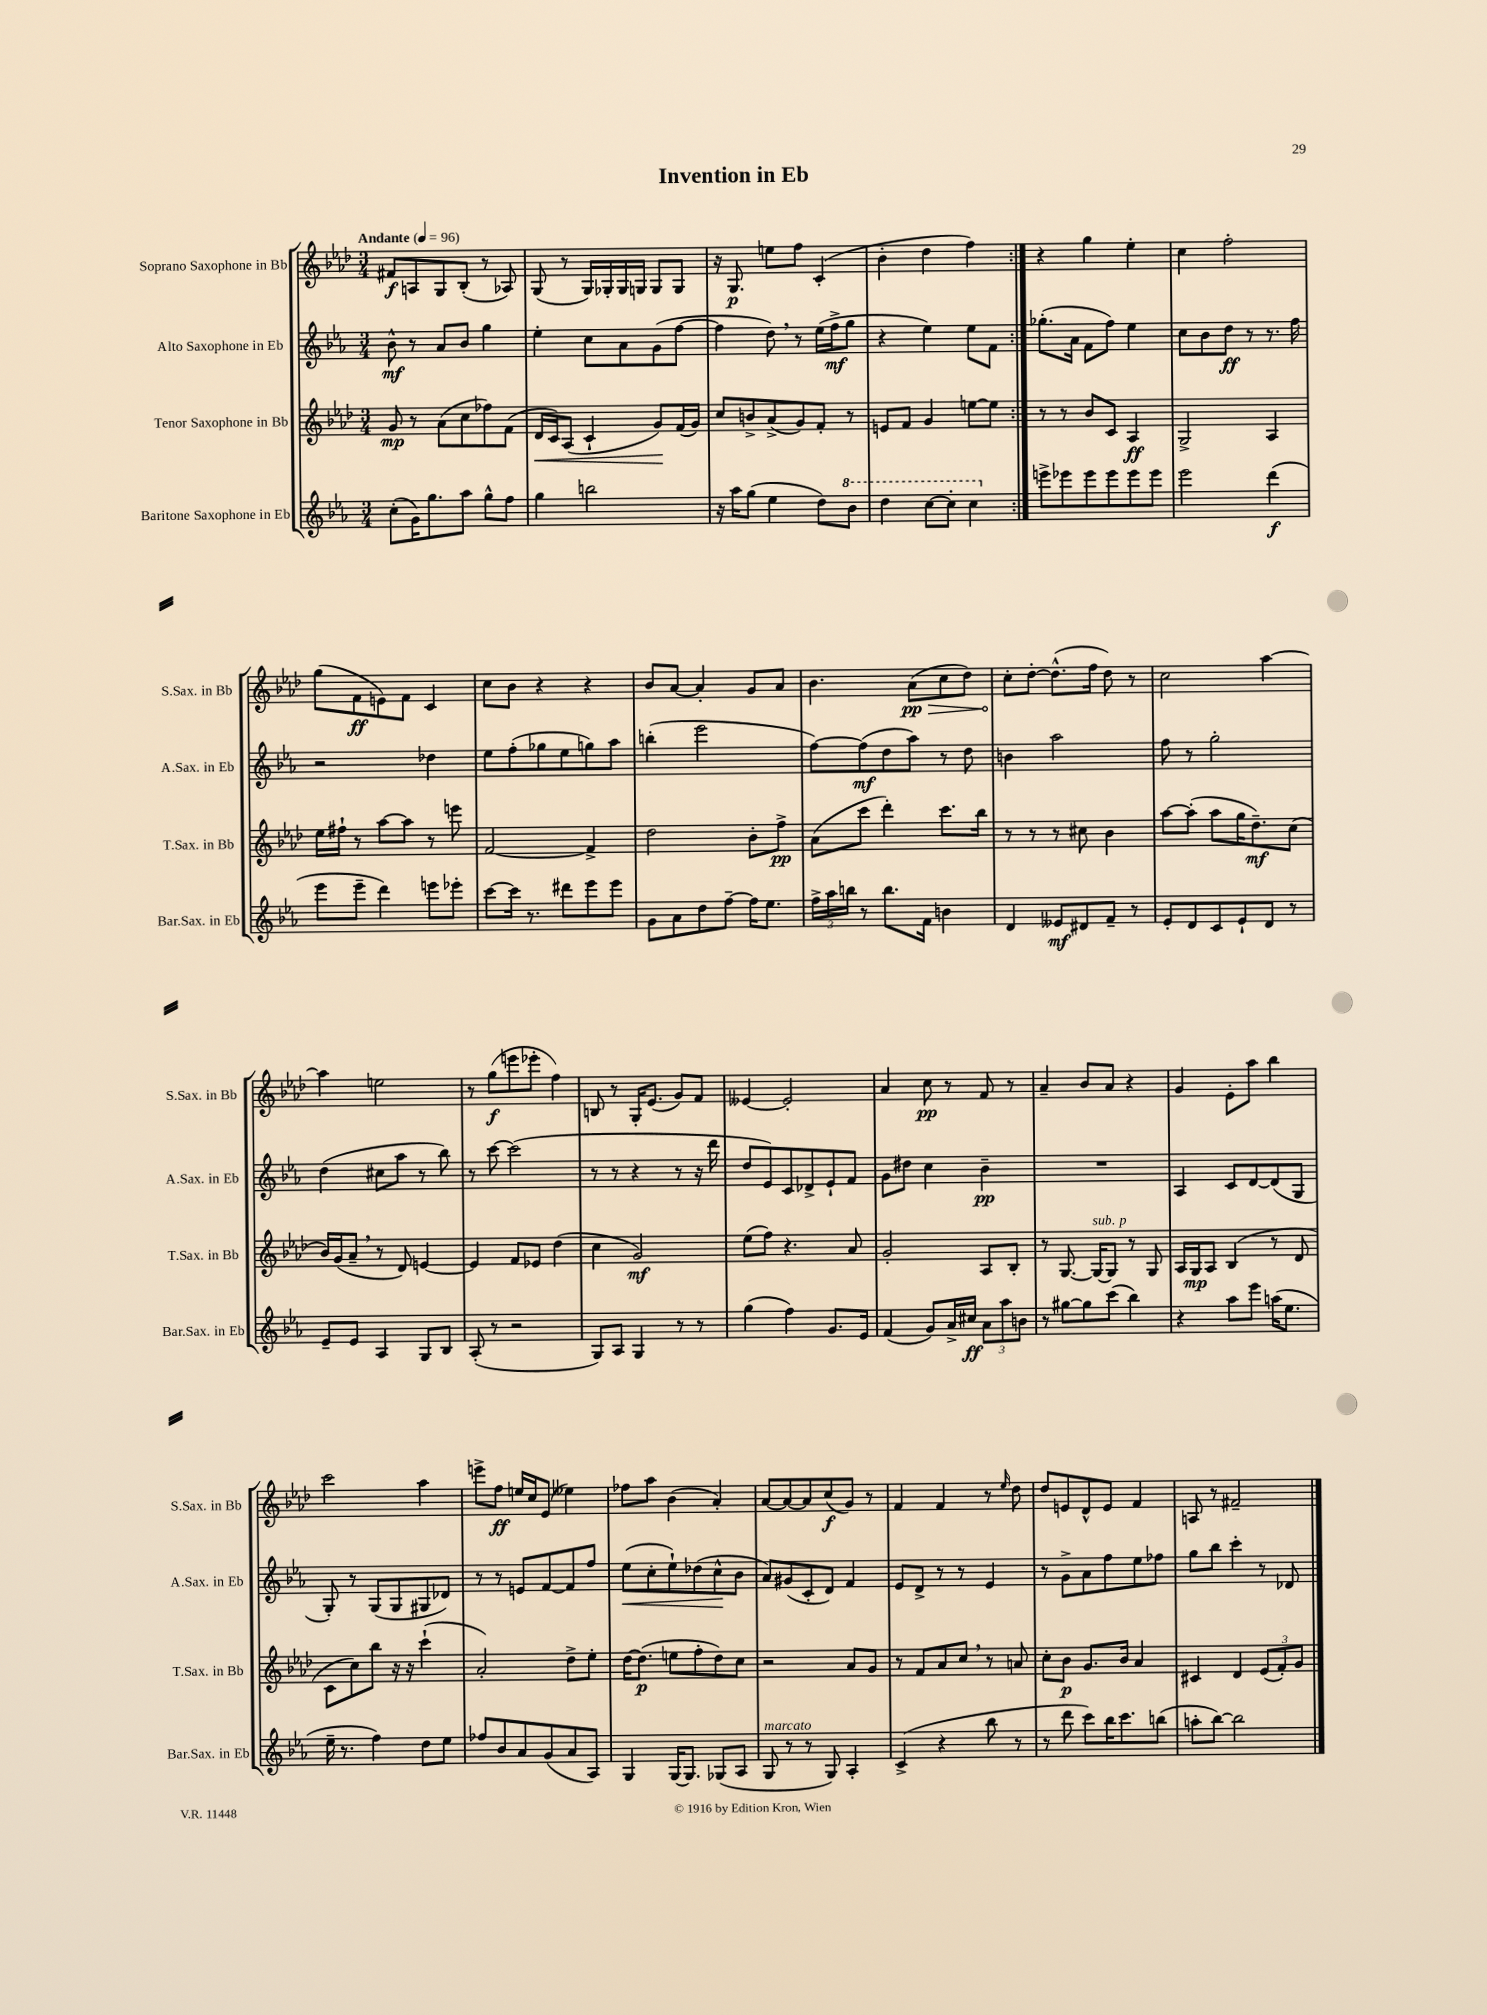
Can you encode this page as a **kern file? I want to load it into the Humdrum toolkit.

**kern	**dynam	**kern	**dynam	**kern	**dynam	**kern	**dynam
*part4	*part4	*part3	*part3	*part2	*part2	*part1	*part1
*staff4	*staff4	*staff3	*staff3	*staff2	*staff2	*staff1	*staff1
*I"Baritone Saxophone in Eb	*	*I"Tenor Saxophone in Bb	*	*I"Alto Saxophone in Eb	*	*I"Soprano Saxophone in Bb	*
*I'Bar.Sax. in Eb	*	*I'T.Sax. in Bb	*	*I'A.Sax. in Eb	*	*I'S.Sax. in Bb	*
*clefG2	*	*clefG2	*	*clefG2	*	*clefG2	*
*k[b-e-a-]	*	*k[b-e-a-d-]	*	*k[b-e-a-]	*	*k[b-e-a-d-]	*
*M3/4	*	*M3/4	*	*M3/4	*	*M3/4	*
*MM96	*	*MM96	*	*MM96	*	*MM96	*
=1	=1	=1	=1	=1	=1	=1	=1
!	!	!	!	!	!	!LO:TX:a:B:t=Andante	!
(8cc'\L	.	8g/	mp	8b-^^\	mf	8f#X/L	f
16g\K)	.	8r	.	8r	.	8An/	.
8.gg\	.	.	.	.	.	.	.
.	.	(8a-\L	.	8a-/L	.	8G/	.
8aa-\J	.	8cc\	.	8b-/J	.	(8B-'/J	.
8gg^^\L	.	8ff-X\)	.	4gg\	.	8r	.
8ff\J	.	(8f\J	.	.	.	8A-X/)	.
=2	=2	=2	=2	=2	=2	=2	=2
!	!	!	!LO:HP:b	!	!	!	!
4gg\	.	16d-/LL	<	4ee-'\	.	(8G/	.
.	.	16c/J)	.	.	.	.	.
.	.	(8A-/J	.	.	.	8r	.
2bbn\	.	4c`/	.	8cc\L	.	16G/LL)	.
.	.	.	.	.	.	16G-X'/	.
.	.	.	.	8a-\	.	16G-/	.
.	.	.	.	.	.	16Gn/JJ	.
.	.	8g/L)	.	(8g\	.	8G/L	.
.	.	(16f/L	[	[8ff\J	.	8G/J	.
.	.	16g/JJ)	.	.	.	.	.
=3	=3	=3	=3	=3	=3	=3	=3
16r	.	8cc/L	.	4ff\]	.	16r	.
16aa-\KL	.	.	.	.	.	8.G/	p
(8gg\J	.	8bn^/	.	.	.	.	.
4ee-\	.	(8a-^/	.	8dd,\)	.	8een\L	.
.	.	8g/)	.	8r	.	8ff\J	.
8dd\L)	.	8f'/J	.	(16ee-\LL	.	(4c'/	.
.	.	.	.	16ff^\J	mf	.	.
*8va	*	*	*	*	*	*	*
8bb-\J	.	8r	.	8gg\J	.	.	.
=4	=4	=4	=4	=4	=4	=4	=4
4ddd\	.	8en/L	.	4r	.	4b-'\	.
.	.	8f/J	.	.	.	.	.
[8ccc\L	.	4g/	.	4ee-\)	.	4dd-\	.
8ccc'\J]	.	.	.	.	.	.	.
4ccc\	.	[8een\L	.	8ee-\L	.	4ff\)	.
.	.	8ee\J]	.	8f\J	.	.	.
=5:|!	=5:|!	=5:|!	=5:|!	=5:|!	=5:|!	=5:|!	=5:|!
*X8va	*	*	*	*	*	*	*
8eeen^\L	.	8r	.	(8.gg-X'\L	.	4r	.
8eee-X\	.	8r	.	.	.	.	.
.	.	.	.	16a-\Jk	.	.	.
8eee-\	.	8b-/L	.	8f\L	.	4gg\	.
8eee-\	.	8c/J	.	8ff\J)	.	.	.
8eee-\	.	4A-/	ff	4ee-\	.	4ee-'\	.
8eee-\J	.	.	.	.	.	.	.
=6	=6	=6	=6	=6	=6	=6	=6
2eee-\	.	2G^/	.	8cc\L	.	4cc\	.
.	.	.	.	8b-\	.	.	.
.	.	.	.	8dd\J	ff	2ff'\	.
.	.	.	.	8r	.	.	.
(4ddd\	f	4A-/	.	8.r	.	.	.
.	.	.	.	16ff\	.	.	.
!!LO:LB:g=z
=7	=7	=7	=7	=7	=7	=7	=7
8eee-\L	.	16ee-\LL	.	2r	.	(8gg\L	.
.	.	16ff#X`\JJ	.	.	.	.	.
8eee-~\J	.	8r	.	.	.	8f\	ff
4ddd\)	.	[8aa-\L	.	.	.	8en\)	.
.	.	8aa-\J]	.	.	.	8f\J	.
8eeen\L	.	8r	.	4dd-X\	.	4c/	.
8eee-X'\J	.	8eeen\	.	.	.	.	.
=8	=8	=8	=8	=8	=8	=8	=8
[8ccc\L	.	[2f/	.	8ee-\L	.	8cc\L	.
16ccc\Jk]	.	.	.	(8ff'\	.	8b-\J	.
8.r	.	.	.	.	.	.	.
.	.	.	.	8gg-X\	.	4r	.
8ddd#X\L	.	.	.	8ee-\	.	.	.
8eee-\	.	4f^/]	.	8ggn\)	.	4r	.
8eee-\J	.	.	.	8aa-\J	.	.	.
=9	=9	=9	=9	=9	=9	=9	=9
8g\L	.	2dd-\	.	(4bbn'\	.	8b-/L	.
8a-\	.	.	.	.	.	[8a-/J	.
8dd\	.	.	.	2eee-\	.	4a-'/]	.
[8ff~\J	.	.	.	.	.	.	.
16ff\KL]	.	8b-'\L	.	.	.	8g/L	.
8.ee-\J	.	.	.	.	.	.	.
.	.	8ff^\J	pp	.	.	8a-/J	.
=10	=10	=10	=10	=10	=10	=10	=10
24ff^\LL	.	(8a-\L	.	[8ff\L)	.	4.b-\	.
24aa-\	.	.	.	.	.	.	.
24bbn\JJ	.	.	.	.	.	.	.
8r	.	8ccc\J	.	(8ff\]	mf	.	.
8.bb\L	.	4ddd-'\)	.	8dd\	.	.	.
!	!	!	!	!	!	!	!LO:HP:b
.	.	.	.	8aa-\J)	.	(8a-\L	> pp
16f\Jk	.	.	.	.	.	.	.
4bn\	.	8.ccc\L	.	8r	.	8cc\	.
.	.	.	.	8dd\	.	8dd-\J)	.
.	.	16bb-\Jk	.	.	.	.	.
=11	=11	=11	=11	=11	=11	=11	=11
4d/	.	8r	.	4bn\	.	8cc'\L	.
.	.	8r	.	.	.	[8dd-'\J	]
8e--X/L	mf	8r	.	2aa-\	.	(8.dd-^^\L]	.
8d#X/	.	8cc#X\	.	.	.	.	.
.	.	.	.	.	.	16ff\Jk	.
8f~/J	.	4b-\	.	.	.	8dd-\)	.
8r	.	.	.	.	.	8r	.
=12	=12	=12	=12	=12	=12	=12	=12
8e-'/L	.	[8aa-\L	.	8ff\	.	2cc\	.
8d/	.	(8aa-'\J]	.	8r	.	.	.
8c/	.	8aa-\L	.	2gg'\	.	.	.
8e-`/	.	16gg\K	.	.	.	.	.
.	.	8.dd-~\)	mf	.	.	.	.
8d/J	.	.	.	.	.	[4aa-\	.
8r	.	(8cc\J	.	.	.	.	.
!!LO:LB:g=z
=13	=13	=13	=13	=13	=13	=13	=13
8e-~/L	.	16b-/LL)	.	(4dd\	.	4aa-\]	.
.	.	(16g/J	.	.	.	.	.
8e-/J	.	8a-~,/J	.	.	.	.	.
4A-/	.	8r	.	8cc#X\L	.	2een\	.
.	.	8d-/)	.	8aa-\J	.	.	.
8G/L	.	[4en/	.	8r	.	.	.
8B-/J	.	.	.	8bb-\)	.	.	.
=14	=14	=14	=14	=14	=14	=14	=14
(8A-'/	.	4e/]	.	8r	.	8r	.
8r	.	.	.	[8ccc\	.	(8gg\L	f
2r	.	8f/L	.	(2ccc\]	.	8eeen\	.
.	.	8e-X/J	.	.	.	8eee-X'\J	.
.	.	(4dd-\	.	.	.	4ff\)	.
=15	=15	=15	=15	=15	=15	=15	=15
8G/L)	.	4cc\	.	8r	.	8Bn/	.
8A-/J	.	.	.	8r	.	8r	.
4G/	.	2g/)	mf	4r	.	16G'/KL	.
.	.	.	.	.	.	(8.e-/J	.
8r	.	.	.	8r	.	8g/L)	.
8r	.	.	.	16r	.	8f/J	.
.	.	.	.	16ddd\	.	.	.
=16	=16	=16	=16	=16	=16	=16	=16
(4gg\	.	(8ee-\L	.	8dd/L	.	[4e--X/	.
.	.	8ff\J)	.	8e-/)	.	.	.
4ff\)	.	4.r	.	8c/	.	2e--'/]	.
.	.	.	.	8d-X^/	.	.	.
8.g/L	.	.	.	8e-`/	.	.	.
.	.	8a-/	.	8f/J	.	.	.
16e-/Jk	.	.	.	.	.	.	.
=17	=17	=17	=17	=17	=17	=17	=17
(4f/	.	2g'/	.	8g\L	.	4a-/	.
.	.	.	.	8dd#X\J	.	.	.
8g/L)	.	.	.	4cc\	.	8cc\	pp
16a-^/L	.	.	.	.	.	8r	.
16cc#X/JJ	ff	.	.	.	.	.	.
12a-\L	.	8A-/L	.	4b-~\	pp	8f/	.
12aa-\	.	.	.	.	.	.	.
.	.	8B-'/J	.	.	.	8r	.
12bn\J	.	.	.	.	.	.	.
=18	=18	=18	=18	=18	=18	=18	=18
8r	.	8r	.	2.r	.	4a-~/	.
[8gg#X\L	.	[8.G/	.	.	.	.	.
8gg#\]	.	.	.	.	.	8b-/L	.
!	!	!LO:TX:a:i:t=sub. p	!	!	!	!	!
.	.	16G/KL_	.	.	.	.	.
(8ccc\J	.	8G/J]	.	.	.	8a-/J	.
4bb-\)	.	8r	.	.	.	4r	.
.	.	8G/	.	.	.	.	.
=19	=19	=19	=19	=19	=19	=19	=19
4r	.	16A-/LL	.	4A-/	.	4g/	.
.	.	16G/J	mp	.	.	.	.
.	.	8A-/J	.	.	.	.	.
8aa-\L	.	(4B-/	.	8c/L	.	8e-'\L	.
8eee-\J	.	.	.	[8d/	.	8aa-\J	.
(16aan\KL	.	8r	.	(8d/]	.	4bb-\	.
8.ee-\J	.	.	.	.	.	.	.
.	.	8d-/	.	8G/J	.	.	.
!!LO:LB:g=z
=20	=20	=20	=20	=20	=20	=20	=20
16ee-~\	.	8c\L	.	8G'/)	.	2ccc\	.
8.r	.	.	.	.	.	.	.
.	.	8cc\)	.	8r	.	.	.
4ff\)	.	8bb-\J	.	(8G/L	.	.	.
.	.	16r	.	8G/	.	.	.
.	.	16r	.	.	.	.	.
8dd\L	.	(4ccc`\	.	8G#X/	.	4aa-\	.
8ee-\J	.	.	.	8d-X/J)	.	.	.
=21	=21	=21	=21	=21	=21	=21	=21
8ff-X/L	.	2a-'/)	.	8r	.	8eeen^\L	.
8b-/	.	.	.	8r	.	8ff\J	ff
8a-/	.	.	.	8en/L	.	16een/LL	.
.	.	.	.	.	.	16cc/J	.
(8g/	.	.	.	[8f/	.	(8e-/J	.
8a-/	.	8dd-^\L	.	8f/]	.	4ee--X\)	.
8A-/J)	.	8ee-'\J	.	8ff/J	.	.	.
=22	=22	=22	=22	=22	=22	=22	=22
!	!	!	!	!	!LO:HP:b	!	!
4G/	.	[16dd-\KL	.	(8ee-\L	<	8ff-X\L	.
.	.	(8.dd-\J]	p	.	.	.	.
.	.	.	.	8cc'\	.	8aa-\J	.
[16G/KL	.	8een\L	.	8ee-`\)	.	(4b-\	.
8.G/J]	.	.	.	.	.	.	.
.	.	8ff'\	.	(8dd-X\	.	.	.
(8G-X/L	.	8dd-\)	.	8cc^^\	.	4a-'/)	.
8A-/J	.	8cc\J	.	8b-\J	[	.	.
=23	=23	=23	=23	=23	=23	=23	=23
!LO:TX:a:i:t=marcato	!	!	!	!	!	!	!
8G/	.	2r	.	8a-/L)	.	[8a-/L	.
8r	.	.	.	(8g#X/	.	8a-/_	.
8r	.	.	.	8c'/	.	8a-/]	.
8G/)	.	.	.	8d/J)	.	(8cc/	f
4A-'/	.	8a-/L	.	4f/	.	8g/J)	.
.	.	8g/J	.	.	.	8r	.
=24	=24	=24	=24	=24	=24	=24	=24
(4c^/	.	8r	.	8e-/L	.	4f/	.
.	.	8f/L	.	8d^/J	.	.	.
4r	.	8a-/	.	8r	.	4f/	.
.	.	8cc,/J	.	8r	.	.	.
8bb-\	.	8r	.	4e-/	.	8r	.
.	.	.	.	.	.	16qqee-/	.
8r	.	8an/	.	.	.	8dd-\	.
=25	=25	=25	=25	=25	=25	=25	=25
8r	.	8cc'\L	.	8r	.	8dd-/L	.
8ddd\	.	8b-\J	p	8g^\L	.	8en/	.
8ccc\L)	.	8.g/L	.	8a-\	.	8d-^^/	.
16bb-\K	.	.	.	8ff\	.	8e/J	.
8.ccc\	.	16b-/Jk	.	.	.	.	.
.	.	4a-/	.	8ee-\	.	4f/	.
(8bbn\J	.	.	.	8ff-X\J	.	.	.
=26	=26	=26	=26	=26	=26	=26	=26
8aan'\L	.	4c#X/	.	8gg\L	.	8An/	.
[8bb-\J)	.	.	.	8bb-\J	.	8r	.
2bb-\]	.	4d-/	.	4ccc'\	.	2f#X~/	.
.	.	(12e-/L	.	8r	.	.	.
.	.	12f'/)	.	.	.	.	.
.	.	.	.	8d-X/	.	.	.
.	.	12g/J	.	.	.	.	.
==	==	==	==	==	==	==	==
*-	*-	*-	*-	*-	*-	*-	*-
